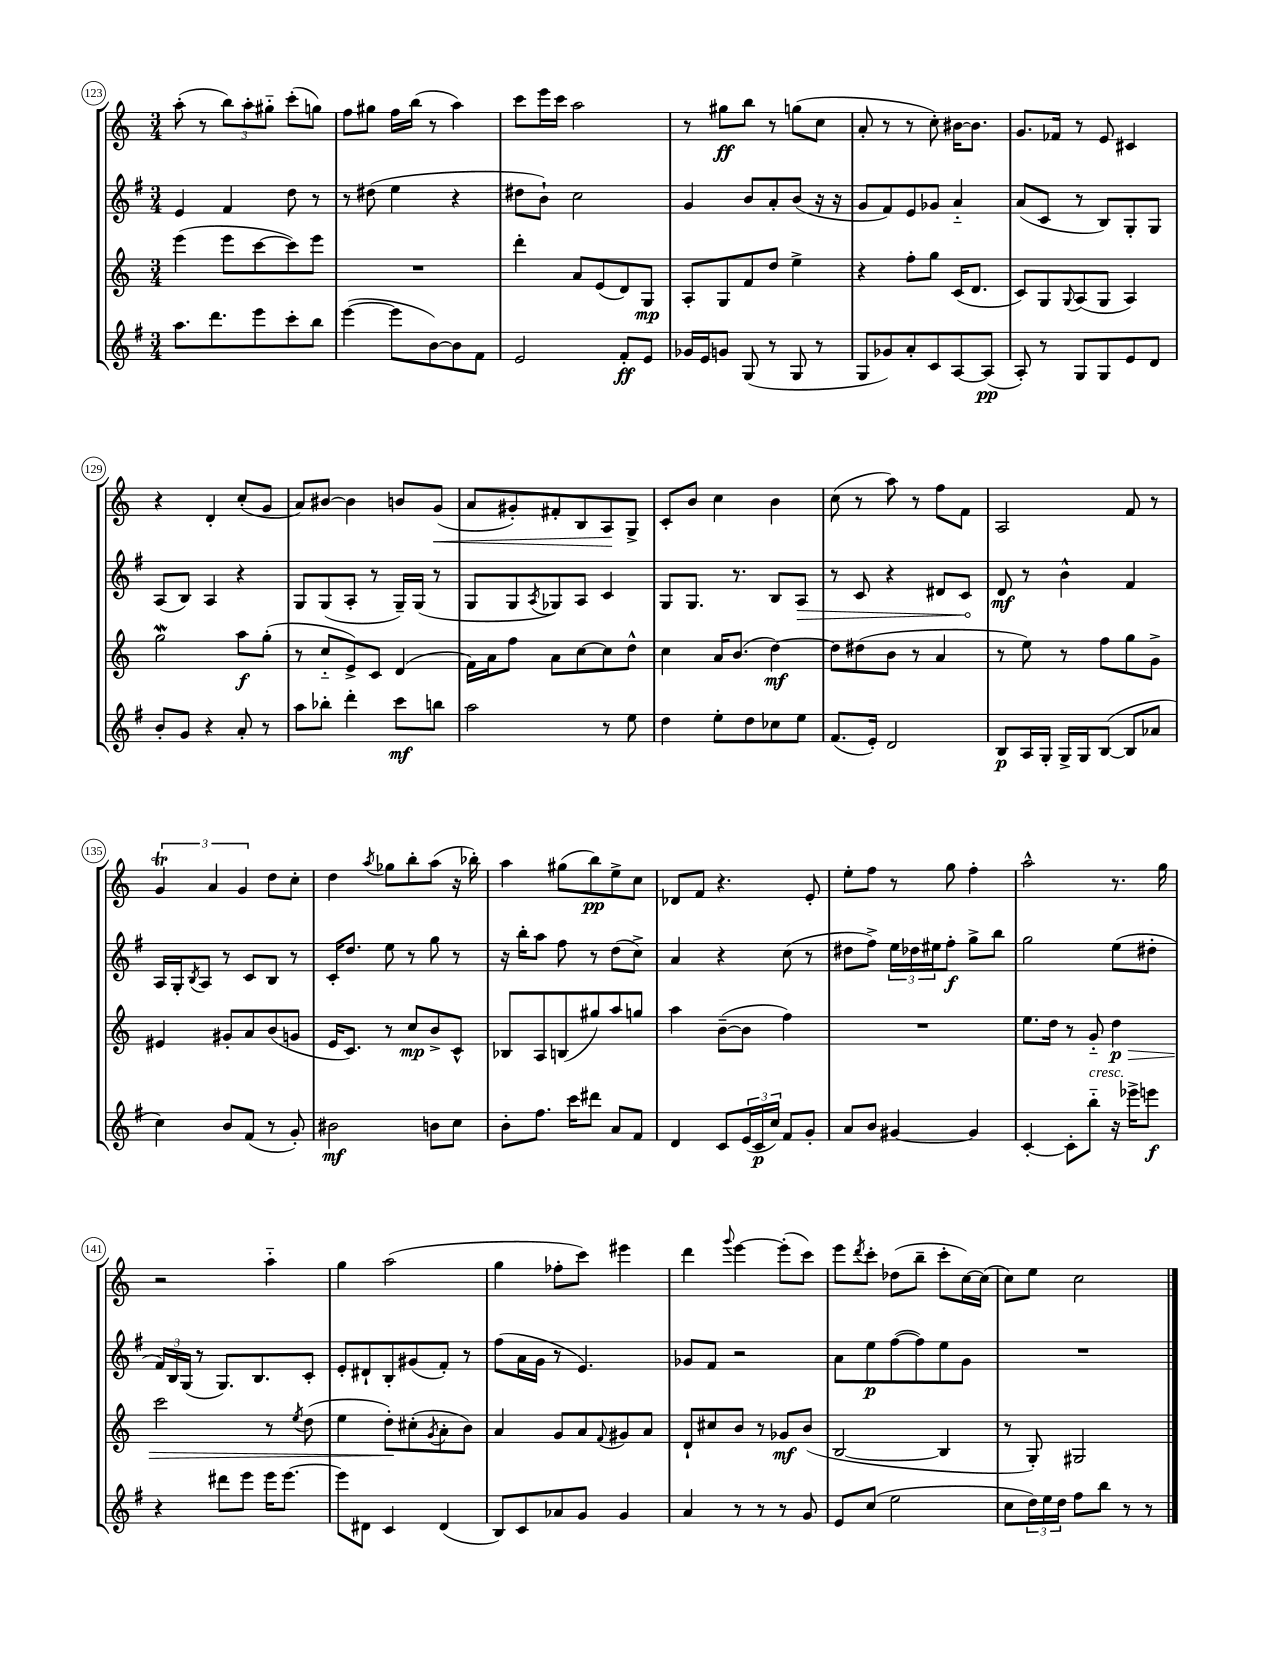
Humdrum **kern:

**kern	**kern	**kern	**kern
*staff4	*staff3	*staff2	*staff1
*clefG2	*clefG2	*clefG2	*clefG2
*k[f#]	*k[]	*k[f#]	*k[]
*M3/4	*M3/4	*M3/4	*M3/4
8.aa\L	(4eee\	4e/	(8aa'\
.	.	.	8r
8.ddd\	.	.	.
.	8eee\L	4f#/	12bb\L)
.	.	.	12aa'\
8eee\	[8ccc\	.	.
.	.	.	12gg#'~\J
8ccc'\	8ccc\])	8dd\	(8ccc'\L
8bb\J	8eee\J	8r	8gg\J)
=	=	=	=
([4eee\	2.r	8r	8ff\L
.	.	(8dd#\	8gg#\J
8eee\]L	.	4ee\	16ff\LL
.	.	.	(16bb\JJ
[8b\)	.	.	8r
8b\]	.	4r	4aa\)
8f#\J	.	.	.
=	=	=	=
2e/	4ddd'\	8dd#\L	8ccc\L
.	.	8b`\J)	16eee\L
.	.	.	16ccc\JJ
.	8a/L	2cc\	2aa\
.	(8e/	.	.
8f#'/L	8d/)	.	.
8e/J	8G/J	.	.
=	=	=	=
16g-/LL	8A'/L	4g/	8r
16e/J	.	.	.
8g/J	8G/	.	8gg#\L
(8G/	8f/	8b/L	8bb\J
8r	8dd/J	8a'/	8r
8G/	4ee^\	(8b/J	(8gg\L
8r	.	16r	8cc\J
.	.	16r	.
=	=	=	=
8G/L	4r	8g/L	8a'/
8g-/)	.	8f#/)	8r
8a'/	8ff'\L	8e/	8r
8c/	8gg\J	8g-/J	8cc'\)
[8A/	(16c/LK	4a'~/	[16b#\LK
.	8.d/J	.	8.b#\]J
(8A/]J	.	.	.
=	=	=	=
8A'/)	8c/L)	(8a/L	8.g/L
8r	8G/	8c/J	.
.	.	.	16f-/Jk
.	8qqG/	.	.
8G/L	(8A/	8r	8r
8G/	8G/J	8B/L)	8e/
8e/	4A/)	8G'/	4c#/
8d/J	.	8G/J	.
=	=	=	=
8b'/L	2gg\	(8A/L	4r
8g/J	.	8B/J)	.
4r	.	4A/	4d'/
8a'/	8aa\L	4r	(8cc'/L
8r	(8gg'\J	.	8g/J
=	=	=	=
8aa\L	8r	8G/L	8a/L)
8bb-'\J	8cc'~/L	(8G/	[8b#/J
4ddd'\	8e^/)	8A'/J	4b#\]
.	8c/J	8r	.
8ccc\L	(4d/	16G~/LL)	8b/L
.	.	(16G/JJ	.
8bb\J	.	8r	(8g/J
=	=	=	=
2aa\	16f\LL)	8G/L	8a/L
.	16a\J	.	.
.	8ff\J	8G/	8g#'/)
.	.	8qA/	.
.	8a\L	8G-/)	8f#'/
.	[8cc\	8A/J	8B/
8r	8cc\]	4c/	8A/
8ee\	8dd^^\J	.	8G^/J
=	=	=	=
4dd\	4cc\	8G/L	8c'/L
.	.	8.G/J	8b/J
8ee'\L	16a/LK	.	4cc\
.	(8.b/J	8.r	.
8dd\	.	.	.
8cc-\	[4dd\)	8B/L	4b\
8ee\J	.	8A/J	.
=	=	=	=
(8.f#/L	8dd\]L	8r	(8cc\
.	(8dd#\	8c/	8r
16e'/Jk)	.	.	.
2d/	8b\J	4r	8aa\)
.	8r	.	8r
.	4a/	8d#/L	8ff\L
.	.	8c/J	8f\J
=	=	=	=
8B/L	8r	8d/	2A/
16A/L	8ee\)	8r	.
16G'/JJ	.	.	.
16G^/LL	8r	4b^^\	.
16G/J	.	.	.
([8B/J	8ff\L	.	.
8B/]L	8gg\	4f#/	8f/
8a-/J	8g^\J	.	8r
=	=	=	=
4cc\)	4e#/	16A/LL	6g/
.	.	16G'/J	.
.	.	8qB/	.
.	.	8A/J	.
.	.	.	6a/
8b/L	8g#'/L	8r	.
.	.	.	6g/
(8f#/J	8a/	8c/L	.
8r	(8b/	8B/J	8dd\L
8g'/)	8g/J	8r	8cc'\J
=	=	=	=
2b#\	16e/LK	16c'/LK	4dd\
.	8.c/J)	8.dd/J	.
.	.	.	8qaa/
.	8r	8ee\	8gg-\L
.	8cc/L	8r	8bb'\
8b\L	8b^/	8gg\	(8aa\J
8cc\J	8c^^/J	8r	16r
.	.	.	16bb-'\)
=	=	=	=
8b'\L	8B-/L	16r	4aa\
.	.	16bb'\LK	.
8.ff#\J	8A/	8aa\J	.
.	(8B/	8ff#\	(8gg#\L
16ccc\LK	.	.	.
8ddd#\J	8gg#/)	8r	8bb\)
8a/L	8aa/	(8dd\L	8ee^\
8f#/J	8gg/J	8cc^\J)	8cc\J
=	=	=	=
4d/	4aa\	4a/	8d-/L
.	.	.	8f/J
8c/L	([8b~\L	4r	4.r
(24e/L	8b\]J	.	.
24c/	.	.	.
24cc/JJ)	.	.	.
8f#/L	4ff\)	(8cc\	.
8g'/J	.	8r	8e'/
=	=	=	=
8a/L	2.r	8dd#\L	8ee'\L
8b/J	.	8ff#^\J)	8ff\J
[4g#/	.	24ee\LL	8r
.	.	24dd-\	.
.	.	24ee#\J	.
.	.	8ff#'\J	8gg\
4g#/]	.	8gg^\L	4ff'\
.	.	8bb\J	.
=	=	=	=
[4c'/	8.ee\L	2gg\	2aa^^\
.	16dd\Jk	.	.
8c'\]L	8r	.	.
8bb'~\J	8g'~/	.	.
16r	4dd\	(8ee\L	8.r
16eee-^\LK	.	.	.
8eee\J	.	8dd#'\J	.
.	.	.	16gg\
=	=	=	=
4r	2ccc\	24f#/LL)	2r
.	.	24B/	.
.	.	(24G/JJ	.
.	.	8r	.
8ddd#\L	.	8.G/L)	.
8eee\J	.	.	.
.	.	8.B/	.
16eee\LK	8r	.	4aa'~\
[8.eee\J	.	.	.
.	8qee/	.	.
.	(8dd\	8c'/J	.
=	=	=	=
8eee\]L	4ee\	8e'/L	4gg\
8d#\J	.	8d#`/	.
4c/	8dd'\L)	8B'/	(2aa\
.	(8cc#'\	(8g#/	.
.	8qg/	.	.
(4d#/	8a'\	8f#'/J)	.
.	8b\J)	8r	.
=	=	=	=
8B/L)	4a/	(8ff#\L	4gg\
8c/	.	16a\L	.
.	.	16g\JJ	.
8a-/	8g/L	8r	8ff-'\L
8g/J	8a/	4.e/)	8ccc\J)
.	8qqf/	.	.
4g/	8g#/	.	4eee#\
.	8a/J	.	.
=	=	=	=
4a/	8d`/L	8g-/L	4ddd\
.	8cc#/	8f#/J	.
.	.	.	8qqggg/
8r	8b/J	2r	[4eee\
8r	8r	.	.
8r	8g-/L	.	(8eee'\]L
8g/	(8b/J	.	8ccc\J)
=	=	=	=
8e/L	[2B/	8a\L	8eee\L
.	.	.	8qddd/
(8cc/J	.	8ee\	8ccc'\J
2ee\	.	([8ff#\	(8dd-\L
.	.	8ff#\])	8bb~\J
.	4B/]	8ee\	8ccc'\L
.	.	8g\J	[16cc\L)
.	.	.	(16cc\]JJ
=	=	=	=
8cc\L	8r	2.r	8cc\L)
24dd\L)	8G'/)	.	8ee\J
24ee\	.	.	.
24dd\JJ	.	.	.
8ff#\L	2G#/	.	2cc\
8bb\J	.	.	.
8r	.	.	.
8r	.	.	.
==	==	==	==
*-	*-	*-	*-
